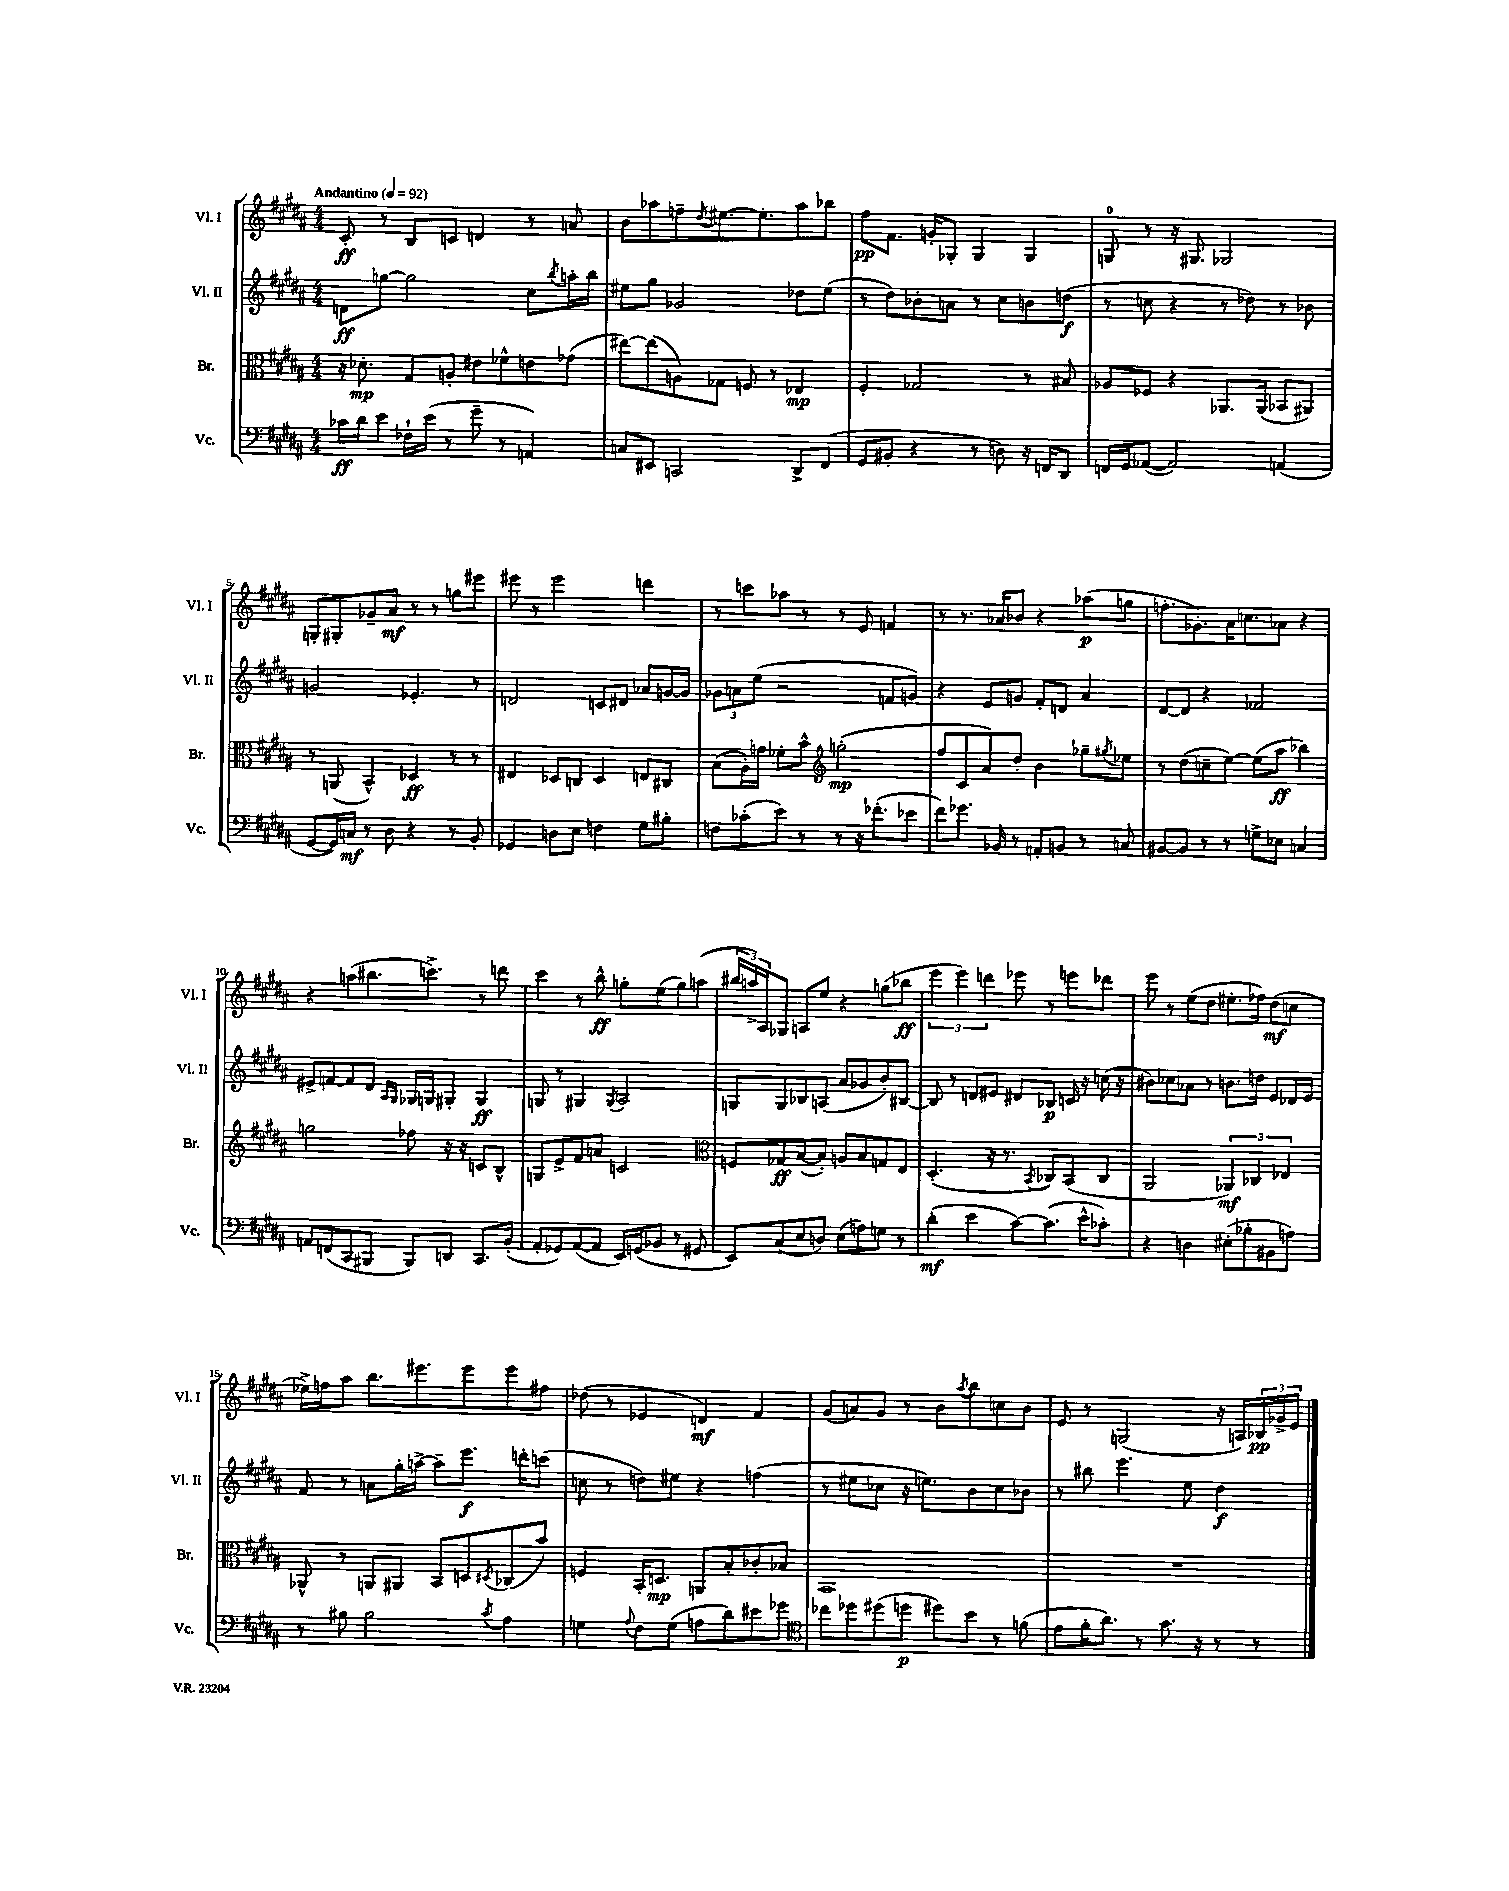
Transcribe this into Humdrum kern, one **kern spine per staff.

**kern	**dynam	**kern	**dynam	**kern	**dynam	**kern	**dynam
*part4	*part4	*part3	*part3	*part2	*part2	*part1	*part1
*staff4	*staff4	*staff3	*staff3	*staff2	*staff2	*staff1	*staff1
*I"Vc.	*	*I"Br.	*	*I"Vl. II	*	*I"Vl. I	*
*I'Vc.	*	*I'Br.	*	*I'Vl. II	*	*I'Vl. I	*
*clefF4	*	*clefC3	*	*clefG2	*	*clefG2	*
*k[f#c#g#d#a#]	*	*k[f#c#g#d#a#]	*	*k[f#c#g#d#a#]	*	*k[f#c#g#d#a#]	*
*M4/4	*	*M4/4	*	*M4/4	*	*M4/4	*
*MM92	*	*MM92	*	*MM92	*	*MM92	*
=1	=1	=1	=1	=1	=1	=1	=1
!	!	!	!	!	!	!LO:TX:a:B:t=Andantino	!
16c-X\LL	ff	16r	.	8dn\L	ff	8c#'/	ff
16d#\J	.	8.d-X'\	mp	.	.	.	.
8e\J	.	.	.	[8ggn\J	.	8r	.
16F-X`\LL	.	8G#/L	.	2gg\]	.	8B/L	.
(16e\JJ	.	.	.	.	.	.	.
8r	.	8An'/J	.	.	.	8cn/J	.
8g#~\	.	8e#X\L	.	.	.	4dn/	.
8r	.	8f-X^^\	.	.	.	.	.
4AAn/)	.	8en\	.	8cc#\L	.	8r	.
.	.	.	.	8qbb/	.	.	.
.	.	(8g-X\J	.	16aan'\L	.	8an/	.
.	.	.	.	16bb\JJ	.	.	.
=2	=2	=2	=2	=2	=2	=2	=2
8Cn/L	.	[8ee#X\L)	.	8ee#X\L	.	8b\L	.
8EE#X/J	.	(8ee#\]	.	8gg#\J	.	8aa-X\	.
2CCn/	.	8An\)	.	2g-X/	.	8ffn~\	.
.	.	.	.	.	.	8qdd#/	.
.	.	8G-X\J	.	.	.	[8.ee#X\	.
.	.	8Fn/	.	.	.	.	.
.	.	.	.	.	.	8.ee#'\]	.
.	.	8r	.	.	.	.	.
8DD#^/L	.	4E-X/	mp	8dd-X\L	.	8aa-\	.
(8FF#/J	.	.	.	(8ee#\J	.	8bb-X\J	.
=3	=3	=3	=3	=3	=3	=3	=3
8GG#/L	.	4F#'/	.	8r	.	8ff#\L	pp
8BB#X'/J	.	.	.	8dd#\L)	.	8.f#\J	.
4r	.	2G-X/	.	8b-X'\	.	.	.
.	.	.	.	.	.	16gn'/KL	.
.	.	.	.	8an\J	.	8G-X'/J	.
8r	.	.	.	8r	.	4G-/	.
8Dn\)	.	.	.	8cc#\L	.	.	.
16r	.	8r	.	8bn\	.	4G-/	.
16FFn/KL	.	.	.	.	.	.	.
8DD#/J	.	8B#X/	.	(8ddn\J	f	.	.
=4	=4	=4	=4	=4	=4	=4	=4
16FFn/LL	.	8A-X/L	.	8r	.	8Gn/	.
16GG#/J	.	.	.	.	.	.	.
([8AA-X/J	.	8F-X/J	.	8ccn\	.	8r	.
2AA-/])	.	4r	.	4r	.	16r	.
.	.	.	.	.	.	8.G#X/	.
.	.	8.AA-X/L	.	8r	.	2G-X/	.
.	.	.	.	8dd-X\)	.	.	.
.	.	(16AA-/Jk	.	.	.	.	.
(4AAn/	.	8BB-X/L	.	8r	.	.	.
.	.	8AA#X/J)	.	8b-X\	.	.	.
!!LO:LB:g=z
=5	=5	=5	=5	=5	=5	=5	=5
[8GG#/L	.	8r	.	2gn/	.	8Gn'/L	.
16GG#/L])	.	(8AAn/	.	.	.	8G#X'/	.
16Cn/JJ	mf	.	.	.	.	.	.
8r	.	4BB^^/)	.	.	.	8g-X~/	.
8D#\	.	.	.	.	.	8a#/J	mf
4r	.	4D-X/	ff	4.e-X'/	.	8r	.
.	.	.	.	.	.	8r	.
8r	.	8r	.	.	.	8ggn\L	.
8BB'/	.	8r	.	8r	.	8eee#X\J	.
=6	=6	=6	=6	=6	=6	=6	=6
4GG-X/	.	4E#X/	.	2dn/	.	8eee#X\	.
.	.	.	.	.	.	8r	.
8Dn\L	.	8D-X/L	.	.	.	2eee#\	.
8E\J	.	8Cn/J	.	.	.	.	.
4Fn\	.	4D-/	.	8cn/L	.	.	.
.	.	.	.	8d#X/J	.	.	.
8G#\L	.	8En/L	.	8a-X/L	.	4dddn\	.
8B#X'\J	.	8C#X/J	.	[16gn/L	.	.	.
.	.	.	.	16g/JJ]	.	.	.
=7	=7	=7	=7	=7	=7	=7	=7
8Fn\L	.	(8B\L	.	12g-X\L	.	8r	.
.	.	.	.	12an\	.	.	.
(8c-X'\	.	16A#'\L)	.	.	.	8cccn\L	.
.	.	.	.	(12ee\J	.	.	.
.	.	16gn\JJ	.	.	.	.	.
8e\J)	.	8f-X'\L	.	2r	.	8aa-X\J	.
8r	.	8b^^\J	.	.	.	8r	.
*	*	*clefG2	*	*	*	*	*
8r	.	(2ggn'\	mp	.	.	8r	.
16r	.	.	.	.	.	8e/	.
(8.f-X'\L	.	.	.	.	.	.	.
.	.	.	.	8fn/L	.	4fn/	.
8e-X\J	.	.	.	8gn/J)	.	.	.
=8	=8	=8	=8	=8	=8	=8	=8
8f#\L)	.	8ff#/L	.	4r	.	8r	.
8.g-X\J	.	8c#/	.	.	.	8.r	.
.	.	8a#/)	.	8e/L	.	.	.
16BB-X/	.	.	.	.	.	16a-X/KL	.
8r	.	8dd#'/J	.	8gn/J	.	8b-X/J	.
8AAn'/L	.	4b\	.	8f#'/L	.	4r	.
8BBn/J	.	.	.	8dn/J	.	.	.
8r	.	8gg-X~\L	.	4a#/	.	(8aa-X\L	p
.	.	8qgg#X/	.	.	.	.	.
8Cn/	.	8ee-X\J	.	.	.	8ggn\J	.
=9	=9	=9	=9	=9	=9	=9	=9
[8BB#X/L	.	8r	.	[8d#/L	.	8.ffn'\L	.
8BB#/J]	.	(8dd#\L	.	8d#/J]	.	.	.
.	.	.	.	.	.	8.g-X'\)	.
8r	.	8ccn~\	.	4r	.	.	.
8r	.	[8ee\J)	.	.	.	16a#\K	.
.	.	.	.	.	.	8.ccn\	.
8Gn^\L	.	(8ee\L]	.	2f-X/	.	.	.
8E-X\J	.	8aa#\J	ff	.	.	8a-X\J	.
4Cn/	.	4bb-X\)	.	.	.	4r	.
!!LO:LB:g=z
=10	=10	=10	=10	=10	=10	=10	=10
8AAn/L	.	2ggn\	.	8e#X^/L	.	4r	.
(8FFn/	.	.	.	[8fn/	.	.	.
8CC#/	.	.	.	8f/]	.	(8aan\L	.
8BBB#X/J	.	.	.	8d#/J	.	8.bb#X\	.
.	.	.	.	16qqA#/LL	.	.	.
.	.	.	.	16qqG#/JJ	.	.	.
8BBB#/L)	.	8ff-X\	.	16G-X/LL	.	.	.
.	.	.	.	16Gn/J	.	8.cccn^\J)	.
8DDn/J	.	16r	.	8G#X'/J	.	.	.
.	.	16r	.	.	.	.	.
8.CC#/L	.	8cn/L	.	4G#/	ff	8r	.
.	.	8B^^/J	.	.	.	8dddn\	.
(16BB'/Jk	.	.	.	.	.	.	.
=11	=11	=11	=11	=11	=11	=11	=11
8AA#'/L	.	8Gn/L	.	8Gn/	.	4ccc#\	.
8GG-X/)	.	8e^/	.	8r	.	.	.
([8AA#/	.	8f#/	.	4G#X/	.	8r	.
8AA#/J]	.	8an/J	.	.	.	8bb^^\	ff
.	.	.	.	8qG#/	.	.	.
16EE/LL)	.	2cn/	.	2A#/	.	8ggn'\L	.
(16GGn/J	.	.	.	.	.	.	.
8BB-X/J	.	.	.	.	.	(8ee\	.
8r	.	.	.	.	.	8gg\)	.
8GG#X/	.	.	.	.	.	(8aan\J	.
=12	=12	=12	=12	=12	=12	=12	=12
*	*	*clefC3	*	*	*	*	*
8EE/L)	.	8Fn/L	.	8Gn/L	.	24bb#X/LL	.
.	.	.	.	.	.	24aan^/)	.
.	.	.	.	.	.	24A#/J	.
(8C#/	.	8G-X/	ff	8G/	.	8G-X/J	.
8E/	.	([8B/	.	8B-X/	.	8An/L	.
8Dn/J)	.	8B'/J])	.	(8An/J	.	8ee/J	.
(8E\L	.	8An/L	.	8a#/L	.	4r	.
8An\)	.	8B/	.	8g-X/	.	.	.
8Gn\J	.	8Gn/	.	8b'/)	.	(8ggn\L	.
8r	.	8E/J	.	[8B#X/J	.	8bb-X\J	ff
=13	=13	=13	=13	=13	=13	=13	=13
(4d#'\	mf	(4.D#'/	.	8B#/]	.	6eee\	.
.	.	.	.	8r	.	.	.
.	.	.	.	.	.	6eee\)	.
4e\	.	.	.	8dn/L	.	.	.
.	.	.	.	.	.	6dddn\	.
.	.	16r	.	8e#X/J	.	.	.
.	.	8.r	.	.	.	.	.
[8c#\L)	.	.	.	8d#X/L	.	8eee-X\	.
.	.	8qBB/	.	.	.	.	.
(8.c#\J]	.	8C-X/L)	.	8B-X/J	p	8r	.
.	.	(8BB/	.	16cn/	.	8eeen\L	.
16e^^\KL	.	.	.	16r	.	.	.
8c-X'\J)	.	8C-/J	.	(16ccn\	.	8ddd-X\J	.
.	.	.	.	16r	.	.	.
=14	=14	=14	=14	=14	=14	=14	=14
4r	.	2AA#/	.	8b#X\L)	.	8eee\	.
.	.	.	.	8cc-X\	.	8r	.
4Dn\	.	.	.	8a-X\J	.	(8ee\L	.
.	.	.	.	8r	.	8dd#\J	.
(8E#X'\L	.	6AA-X/)	mf	8.bn\L	.	8.ee#X'\L	.
8B-X'\	.	.	.	.	.	.	.
.	.	6C-X/	.	.	.	.	.
.	.	.	.	16ddn\Jk	.	16ff-X\Jk)	.
8BB#X\	.	.	.	8e/L	.	(8dd#\L	mf
.	.	6E-X/	.	.	.	.	.
8An\J)	.	.	.	16d-X/L	.	8ccn\J	.
.	.	.	.	16e/JJ	.	.	.
!!LO:LB:g=z
=15	=15	=15	=15	=15	=15	=15	=15
8r	.	8AA-X^^/	.	8f#/	.	16ee-X^\LL)	.
.	.	.	.	.	.	16ffn\J	.
8B#X\	.	8r	.	8r	.	8aa#\J	.
2B#\	.	8AAn/L	.	8an\L	.	8.bb\L	.
.	.	8AA#X/J	.	16gg#'\L	.	.	.
.	.	.	.	[16aan^\JJ	.	8.eee#X\	.
.	.	8BB/L	.	8aa~\L]	.	.	.
.	.	8Dn/	.	8.eee\J	f	8eee#\	.
8qc#/	.	8qD#X/	.	.	.	.	.
4A#\	.	(8C-X/	.	.	.	8eee#\	.
.	.	.	.	16dddn'\KL	.	.	.
.	.	8b/J)	.	(8cccn\J	.	8ff#X\J	.
=16	=16	=16	=16	=16	=16	=16	=16
4Gn\	.	4Fn/	.	8ccn\	.	(8dd-X\	.
.	.	.	.	8r	.	8r	.
8qqA#/	.	.	.	.	.	.	.
8F#\L	.	16BB'/KL	.	8ddn\L)	.	4e-X/	.
.	.	8.Dn/J	mp	.	.	.	.
(8G\J	.	.	.	8ee#X\J	.	.	.
8An\L	.	8AAn/L	.	4r	.	4dn/)	mf
8d#\)	.	8B'/	.	.	.	.	.
8e#X\	.	8c-X'/	.	(4ffn\	.	4f#/	.
8g-X\J	.	8B-X/J	.	.	.	.	.
=17	=17	=17	=17	=17	=17	=17	=17
*clefC4	*	*	*	*	*	*	*
8cc-X\L	.	1BB	.	8r	.	(8g#/L	.
8dd-X\	.	.	.	8ee#X\L	.	8an/)	.
(8dd#X\	.	.	.	8cc-X\J	.	8g#/J	.
8ddn\J	p	.	.	16r	.	8r	.
.	.	.	.	8.een\L)	.	.	.
8dd#X\L)	.	.	.	.	.	8b\L	.
.	.	.	.	.	.	8qaa#/	.
8b\J	.	.	.	8b\	.	8bb\	.
8r	.	.	.	8cc-\	.	8ccn\	.
(8fn\	.	.	.	8b-X\J	.	8b\J	.
=18	=18	=18	=18	=18	=18	=18	=18
8e\L	.	1r	.	8r	.	8e/	.
16f#'\K	.	.	.	8bb#X\	.	8r	.
8.a#\J)	.	.	.	.	.	.	.
.	.	.	.	4.eee\	.	(2Gn/	.
8r	.	.	.	.	.	.	.
8.g#\	.	.	.	.	.	.	.
.	.	.	.	8ee\	.	.	.
16r	.	.	.	.	.	.	.
8r	.	.	.	4dd#\	f	16r	.
.	.	.	.	.	.	16An/LL)	.
8r	.	.	.	.	.	24B-X/	pp
.	.	.	.	.	.	24g-X^/	.
.	.	.	.	.	.	24e/JJ	.
==	==	==	==	==	==	==	==
*-	*-	*-	*-	*-	*-	*-	*-
